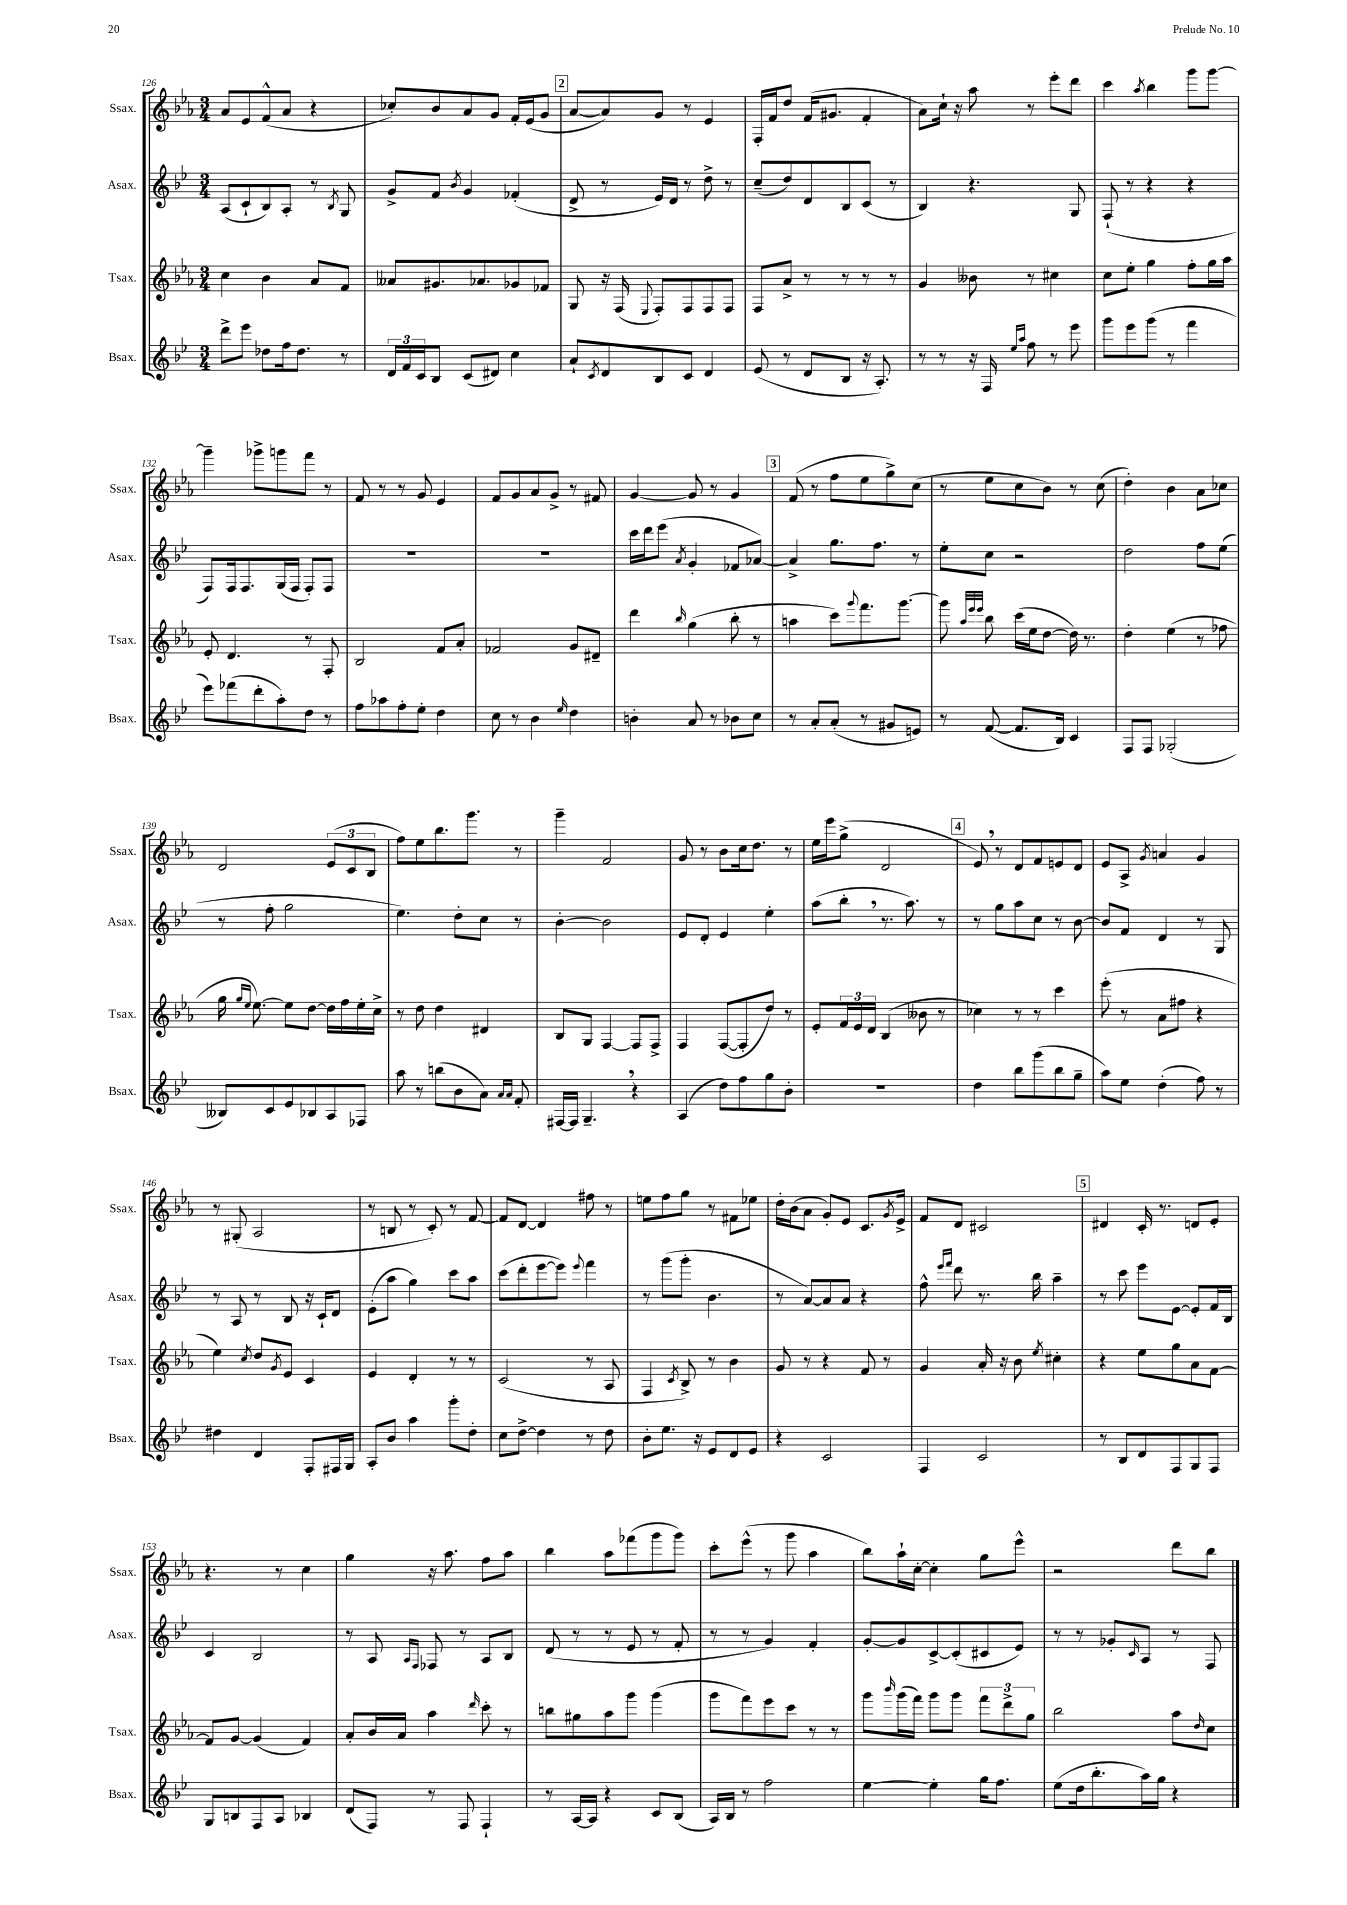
<<
\new StaffGroup <<
\new Staff = "s0" \with { instrumentName = "Ssax." shortInstrumentName = "Ssax." } {
    \clef treble \key ees \major \numericTimeSignature \time 3/4
    aes'8 ees'8 f'8-^( aes'8 r4 |
    ces''8-.) bes'8 aes'8 g'8 f'16-. ees'16( g'8 |
    \mark \markup { \box "2" } aes'8~ aes'8) g'8 r8 ees'4 |
    f16-. f'16 d''8 f'16( gis'8. f'4-. |
    aes'8) c''16-! r16 aes''8 r8 ees'''8-. d'''8 |
    c'''4 \acciaccatura { aes''8 } bes''4 g'''8 g'''8~ |
    g'''4-- ges'''8-> g'''8 f'''8 r8 |
    f'8 r8 r8 g'8 ees'4 |
    f'8 g'8 aes'8 g'8-> r8 fis'8 |
    g'4~ g'8 r8 g'4 |
    \mark \markup { \box "3" } f'8( r8 f''8 ees''8 g''8->) c''8( |
    r8 ees''8 c''8 bes'8) r8 c''8( |
    d''4-.) bes'4 aes'8 ces''8 |
    d'2 \tuplet 3/2 { ees'8( c'8 bes8 } |
    f''8) ees''8 bes''8. g'''8. r8 |
    g'''4-- f'2 |
    g'8 r8 bes'8 c''16 d''8. r8 |
    ees''16 ees'''16 g''8->( d'2 |
    \mark \markup { \box "4" } ees'8) \breathe r8 d'8 f'8 e'8 d'8 |
    ees'8 aes8-> \acciaccatura { g'8 } a'4 g'4 |
    r8 gis8-.( aes2 |
    r8 b8 r8 c'8-.) r8 f'8~ |
    f'8 d'8~ d'4 fis''8 r8 |
    e''8 f''8 g''8 r8 fis'8 ees''8 |
    d''16-. bes'16( aes'8 g'8-.) ees'8 c'8. \acciaccatura { g'8 } ees'16-> |
    f'8 d'8 cis'2 |
    \mark \markup { \box "5" } dis'4 c'16-. r8. d'8 ees'8-. |
    r4. r8 c''4 |
    g''4 r16 aes''8. f''8 aes''8 |
    bes''4 aes''8 fes'''8( g'''8 g'''8) |
    c'''8-. ees'''8-^( r8 g'''8 aes''4 |
    bes''8) aes''16-! c''16~-. c''4-. g''8 ees'''8-^ |
    r2 d'''8 bes''8 \bar "|." |
}
\new Staff = "s1" \with { instrumentName = "Asax." shortInstrumentName = "Asax." } {
    \clef treble \key bes \major \numericTimeSignature \time 3/4
    a8( c'8-! bes8) a8-. r8 \acciaccatura { bes8 } g8 |
    g'8-> f'8 \acciaccatura { bes'8 } g'4 fes'4-.( |
    \mark \markup { \box "2" } d'8-> r8 ees'16) d'16 r8 d''8-> r8 |
    c''8--( d''8) d'8 bes8 c'8( r8 |
    bes4) r4. g8 |
    f8-!( r8 r4 r4 |
    f8) f16 f8. g16( f16 f8-.) f8 |
    R2. |
    R2. |
    c'''16 d'''16 ees'''8( \acciaccatura { a'8 } g'4-. fes'8 aes'8~) |
    \mark \markup { \box "3" } aes'4-> g''8. f''8. r8 |
    ees''8-. c''8 r2 |
    d''2 f''8 ees''8( |
    r8 f''8-. g''2 |
    ees''4.) d''8-. c''8 r8 |
    bes'4~-. bes'2 |
    ees'8 d'8-. ees'4 ees''4-. |
    a''8( bes''8-. \breathe r8. a''8.) r8 |
    \mark \markup { \box "4" } r8 g''8 a''8 c''8 r8 bes'8~ |
    bes'8 f'8 d'4 r8 g8 |
    r8 a8 r8 bes8 r16 c'16-! d'8 |
    ees'8-.( a''8 g''4) c'''8 a''8 |
    c'''8( d'''8-. ees'''8~ ees'''8) \appoggiatura { ees'''8 } f'''4 |
    r8 g'''8( g'''8-. bes'4. |
    r8 a'8~) a'8 a'8 r4 |
    f''8-^ \grace { ees'''16 f'''16 } d'''8 r8. bes''16 a''4-- |
    \mark \markup { \box "5" } r8 c'''8 ees'''8 ees'8~ ees'8-. f'16 bes16 |
    c'4 bes2 |
    r8 a8 \grace { a16 f16 } fes8 r8 a8 bes8 |
    d'8( r8 r8 ees'8 r8 f'8-. |
    r8 r8 g'4) f'4-. |
    g'8~-. g'8 c'8~-> c'8-.( cis'8 ees'8) |
    r8 r8 ges'8-. \grace { c'16 } a8 r8 f8 \bar "|." |
}
\new Staff = "s2" \with { instrumentName = "Tsax." shortInstrumentName = "Tsax." } {
    \clef treble \key ees \major \numericTimeSignature \time 3/4
    c''4 bes'4 aes'8 f'8 |
    aeses'8 gis'8. aes'8. ges'8 fes'8 |
    \mark \markup { \box "2" } g8 r16 f16( \appoggiatura { ees8 } f8-.) f8 f8 f8 |
    f8 aes'8-> r8 r8 r8 r8 |
    g'4 beses'8 r8 cis''4 |
    c''8 ees''8-. g''4 f''8-. g''16 aes''16 |
    ees'8-. d'4. r8 f8-. |
    bes2 f'8 aes'8-. |
    fes'2 g'8 dis'8-- |
    d'''4 \grace { bes''16 } g''4( bes''8-. r8 |
    \mark \markup { \box "3" } a''4 c'''8) \appoggiatura { g'''8 } f'''8. g'''8.~ |
    g'''8 \grace { aes''32 ees'''32 ees'''32 } bes''8 c'''16( ees''16 d''8~ d''16) r8. |
    d''4-. ees''4( r8 fes''8 |
    g''16 \grace { g''16 ees''16 } ees''8.~) ees''8 d''8~ d''16 f''16 ees''16-. c''16-> |
    r8 d''8 d''4 dis'4 |
    bes8 g8 f4~ f8 f8-> |
    f4 f8~( f8-. d''8) r8 |
    ees'8-. \tuplet 3/2 { f'16 ees'16 d'16 } bes4( beses'8 r8 |
    \mark \markup { \box "4" } ces''4) r8 r8 c'''4 |
    ees'''8-.( r8 aes'8 fis''8 r4 |
    ees''4) \acciaccatura { c''8 } d''8 \acciaccatura { g'8 } ees'8 c'4 |
    ees'4 d'4-. r8 r8 |
    c'2( r8 aes8 |
    f4 \acciaccatura { c'8 } bes8->) r8 bes'4 |
    g'8 r8 r4 f'8 r8 |
    g'4 aes'16-. r16 bes'8 \acciaccatura { ees''8 } cis''4-. |
    \mark \markup { \box "5" } r4 ees''8 g''8 aes'8 f'8~ |
    f'8 g'8~ g'4( f'4) |
    aes'8-. bes'16 aes'16 aes''4 \grace { d'''16 } c'''8-. r8 |
    b''8 gis''8 aes''8 g'''8 g'''4( |
    g'''8 f'''8) ees'''8 c'''8 r8 r8 |
    g'''8 \grace { bes'''16 } g'''16( f'''16) g'''8 g'''8 \tuplet 3/2 { f'''8 d'''8-> g''8 } |
    bes''2 aes''8 \grace { d''16 } c''8 \bar "|." |
}
\new Staff = "s3" \with { instrumentName = "Bsax." shortInstrumentName = "Bsax." } {
    \clef treble \key bes \major \numericTimeSignature \time 3/4
    d'''8-> ees'''8 des''8 f''16 des''8. r8 |
    \tuplet 3/2 { d'16 f'16 c'16 } bes8 c'8( dis'8) c''4 |
    \mark \markup { \box "2" } a'8-! \acciaccatura { c'8 } d'8 bes8 c'8 d'4 |
    ees'8( r8 d'8 bes8 r16 a8.-.) |
    r8 r8 r16 f16 \grace { ees''16 a''16 } f''8 r8 ees'''8 |
    g'''8 ees'''8 g'''8( r8 f'''4 |
    ees'''8) fes'''8( d'''8-. a''8-.) d''8 r8 |
    f''8 aes''8 f''8-. ees''8-. d''4 |
    c''8 r8 bes'4 \grace { ees''16 } d''4 |
    b'4-. a'8 r8 bes'8 c''8 |
    \mark \markup { \box "3" } r8 a'8-. a'8-.( r8 gis'8 e'8) |
    r8 f'8~( f'8. bes16) c'4 |
    f8 f8 ges2-.( |
    beses8) c'8 ees'8 bes8 a8 fes8 |
    a''8 r8 b''8( bes'8 a'8) \grace { a'16 a'16 } f'8-. |
    fis16~ fis16 g4.-- \breathe r4 |
    a4( d''8) f''8 g''8 bes'8-. |
    R2. |
    \mark \markup { \box "4" } d''4 bes''8 g'''8( bes''8 g''8-- |
    a''8) ees''8 d''4-.( f''8) r8 |
    dis''4 d'4 f8-. fis16 g16 |
    a8-. bes'8 a''4 g'''8-. d''8-. |
    c''8 d''8~-> d''4 r8 d''8 |
    bes'8-. ees''8. r16 ees'8 d'8 ees'8 |
    r4 c'2 |
    f4 c'2 |
    \mark \markup { \box "5" } r8 bes8 d'8 f8 g8 f8 |
    g8 b8 f8 a8 bes4 |
    d'8( f8) r8 f8 f4-! |
    r8 a16~ a16 r4 c'8 bes8( |
    a16) bes16 r8 f''2 |
    ees''4~ ees''4-. g''16 f''8. |
    ees''8( d''16 bes''8.-. a''16) g''16 r4 \bar "|." |
}
>>
>>
\layout { \context { \Score currentBarNumber = #126 } }
